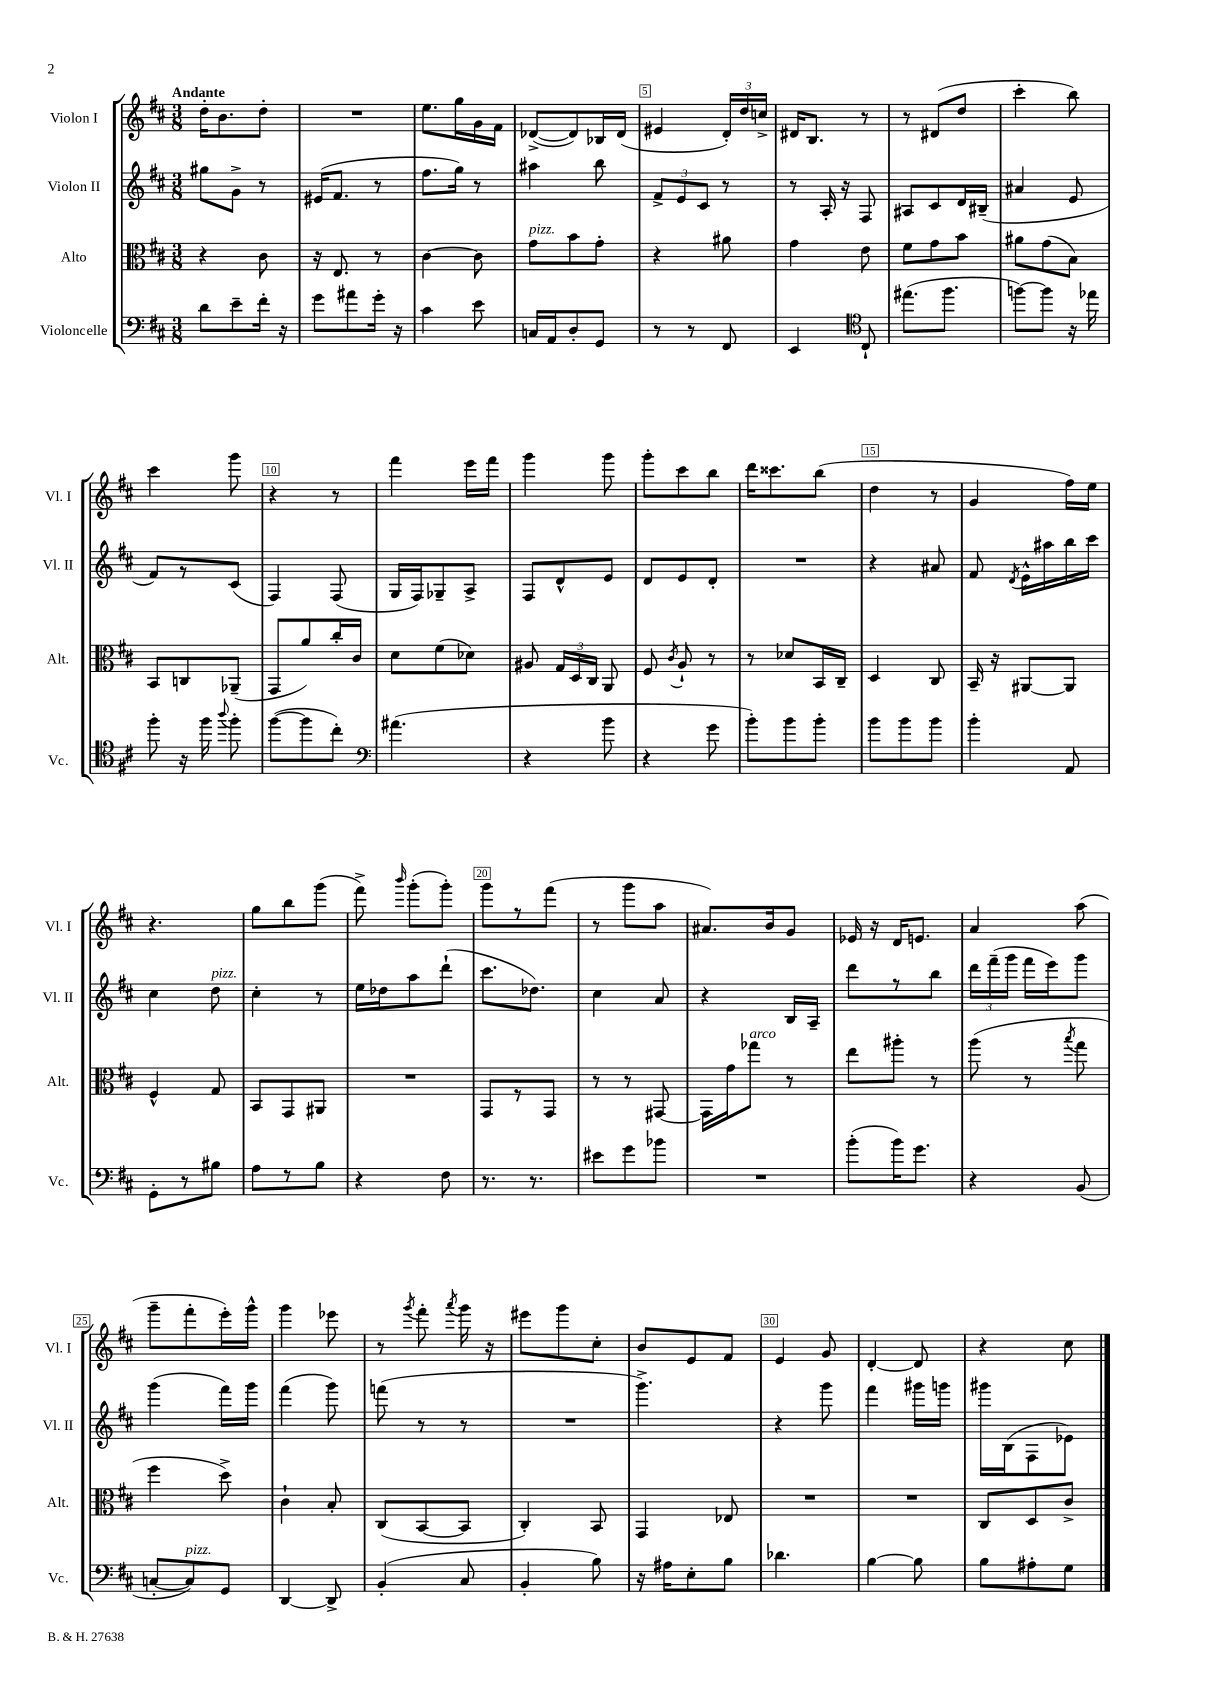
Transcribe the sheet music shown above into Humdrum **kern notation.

**kern	**kern	**kern	**kern
*staff4	*staff3	*staff2	*staff1
*clefF4	*clefC3	*clefG2	*clefG2
*k[f#c#]	*k[f#c#]	*k[f#c#]	*k[f#c#]
*M3/8	*M3/8	*M3/8	*M3/8
8d	4r	8gg#	16dd'
.	.	.	8.b
8e~	.	8g^	.
16f#'	8c#	8r	8dd'
16r	.	.	.
=	=	=	=
8g	16r	(16e#	4.r
.	8.E	8.f#	.
8a#	.	.	.
16g'	8r	8r	.
16r	.	.	.
=	=	=	=
4c#	[4c#	8.ff#	8.ee
.	.	16gg)	16gg
8e	8c#]	8r	16g
.	.	.	16f#
=	=	=	=
16C	8g	4aa#	([8d-^
16AA	.	.	.
8D'	8b	.	8d-])
8GG	8g'	8bb	16B-
.	.	.	(16d-
=	=	=	=
8r	4r	12f#^	4e#
.	.	12e	.
8r	.	.	.
.	.	12c#	.
8FF#	8a#	8r	24d')
.	.	.	24dd
.	.	.	24cc^
=	=	=	=
4EE	4g	8r	16d#
.	.	.	8.B
.	.	16A'	.
.	.	16r	.
*clefC4	*	*	*
8C#`	8e	8F#	8r
=	=	=	=
(8.ee#	8f#	8A#	8r
.	8g	8c#	(8d#
8.ff#	.	.	.
.	8b	16d	8dd
.	.	(16B#~	.
=	=	=	=
[8ff)	8a#	4a#	4ccc#'
8ff]	(8g	.	.
16r	8B)	8e	8bb)
16ee-	.	.	.
=	=	=	=
8ff#'	8BB	8f#)	4ccc#
16r	8C	8r	.
16ff#	.	.	.
8qqaa	.	.	.
8ff#'	(8AA-~	(8c#	8ggg
=	=	=	=
([8ff#	8GG	4F#)	4r
8ff#]	8a)	.	.
8cc#')	16cc#'	(8F#	8r
.	16c#	.	.
=	=	=	=
*clefF4	*	*	*
(4.a#	8d	16G	4fff#
.	.	16F#)	.
.	(8f#	8G-~	.
.	8d-)	8A^	16eee
.	.	.	16fff#
=	=	=	=
4r	8A#	8F#	4ggg
.	24G	8d^^	.
.	24D	.	.
.	24C#	.	.
8b	8AA	8e	8ggg
=	=	=	=
4r	8F#	8d	8ggg'
.	8qc#	.	.
.	8A`	8e	8ccc#
8g	8r	8d'	8bb
=	=	=	=
8b')	8r	4.r	16ddd
.	.	.	8.ccc##
8b	8d-	.	.
8b'	16BB	.	(8bb
.	16C#~	.	.
=	=	=	=
8b	4D	4r	4dd
8b	.	.	.
8b	8C#	8a#	8r
=	=	=	=
4b'	16BB~	8f#	4g
.	16r	.	.
.	.	8qd	.
.	[8AA#	16e^^	.
.	.	16aa#	.
8AA	8AA#]	16bb	16ff#)
.	.	16ccc#	16ee
=	=	=	=
8GG'	4F#^^	4cc#	4.r
8r	.	.	.
8B#	8G	8dd	.
=	=	=	=
8A	8BB	4cc#'	8gg
8r	8GG	.	8bb
8B	8AA#	8r	(8ggg
=	=	=	=
4r	4.r	16ee	8fff#^)
.	.	16dd-	.
.	.	.	16qqbbb
.	.	8aa	(8ggg'
8F#	.	(8ddd`	8ggg')
=	=	=	=
8.r	8GG	8.ccc#	8ggg
.	8r	.	8r
8.r	.	8.dd-)	.
.	8GG	.	(8fff#
=	=	=	=
8e#	8r	4cc#	8r
8g	8r	.	8ggg
8b-	[8GG#	8a	8aa
=	=	=	=
4.r	16GG#]	4r	8.a#)
.	16g	.	.
.	8gg-	.	.
.	.	.	16b
.	8r	16B	8g
.	.	16A~	.
=	=	=	=
(8b'	8ee	8ddd	16e-
.	.	.	16r
16b)	8aa#'	8r	16d
8.g	.	.	8.e
.	8r	8bb	.
=	=	=	=
4r	(8aa	24ddd	4a
.	.	(24fff#~	.
.	.	24ggg	.
.	8r	16fff#	.
.	.	16eee)	.
.	8qbb	.	.
(8BB	8gg	8ggg	(8aa
=	=	=	=
[8C'	4ff#	(4ggg	8ggg~
8C])	.	.	8fff#'
8GG	8dd^)	16fff#)	16eee')
.	.	16ggg	16ggg^^
=	=	=	=
[4DD	4c#`	(4fff#	4ggg
8DD^]	8B'	8ggg)	8eee-
=	=	=	=
(4BB'	(8C#	(8fff	8r
.	.	.	8qggg
.	[8BB	8r	8fff#'
.	.	.	8qaaa
8C#	8BB]	8r	16ggg
.	.	.	16r
=	=	=	=
4BB'	4C#')	4.r	8eee#
.	.	.	8ggg
8B)	8BB	.	8cc#'
=	=	=	=
16r	4GG	4.ggg^)	8b
16A#	.	.	.
8E'	.	.	8e
8B	8E-	.	8f#
=	=	=	=
4.d-	4.r	4r	4e
.	.	8ggg	8g
=	=	=	=
[4B	4.r	4fff#	[4d'
8B]	.	16ggg#	8d]
.	.	16ggg	.
=	=	=	=
8B	8C#	16ggg#	4r
.	.	(16B	.
8A#'	8D	8F#	.
8G	8c#^	8e-)	8cc#
==	==	==	==
*-	*-	*-	*-
